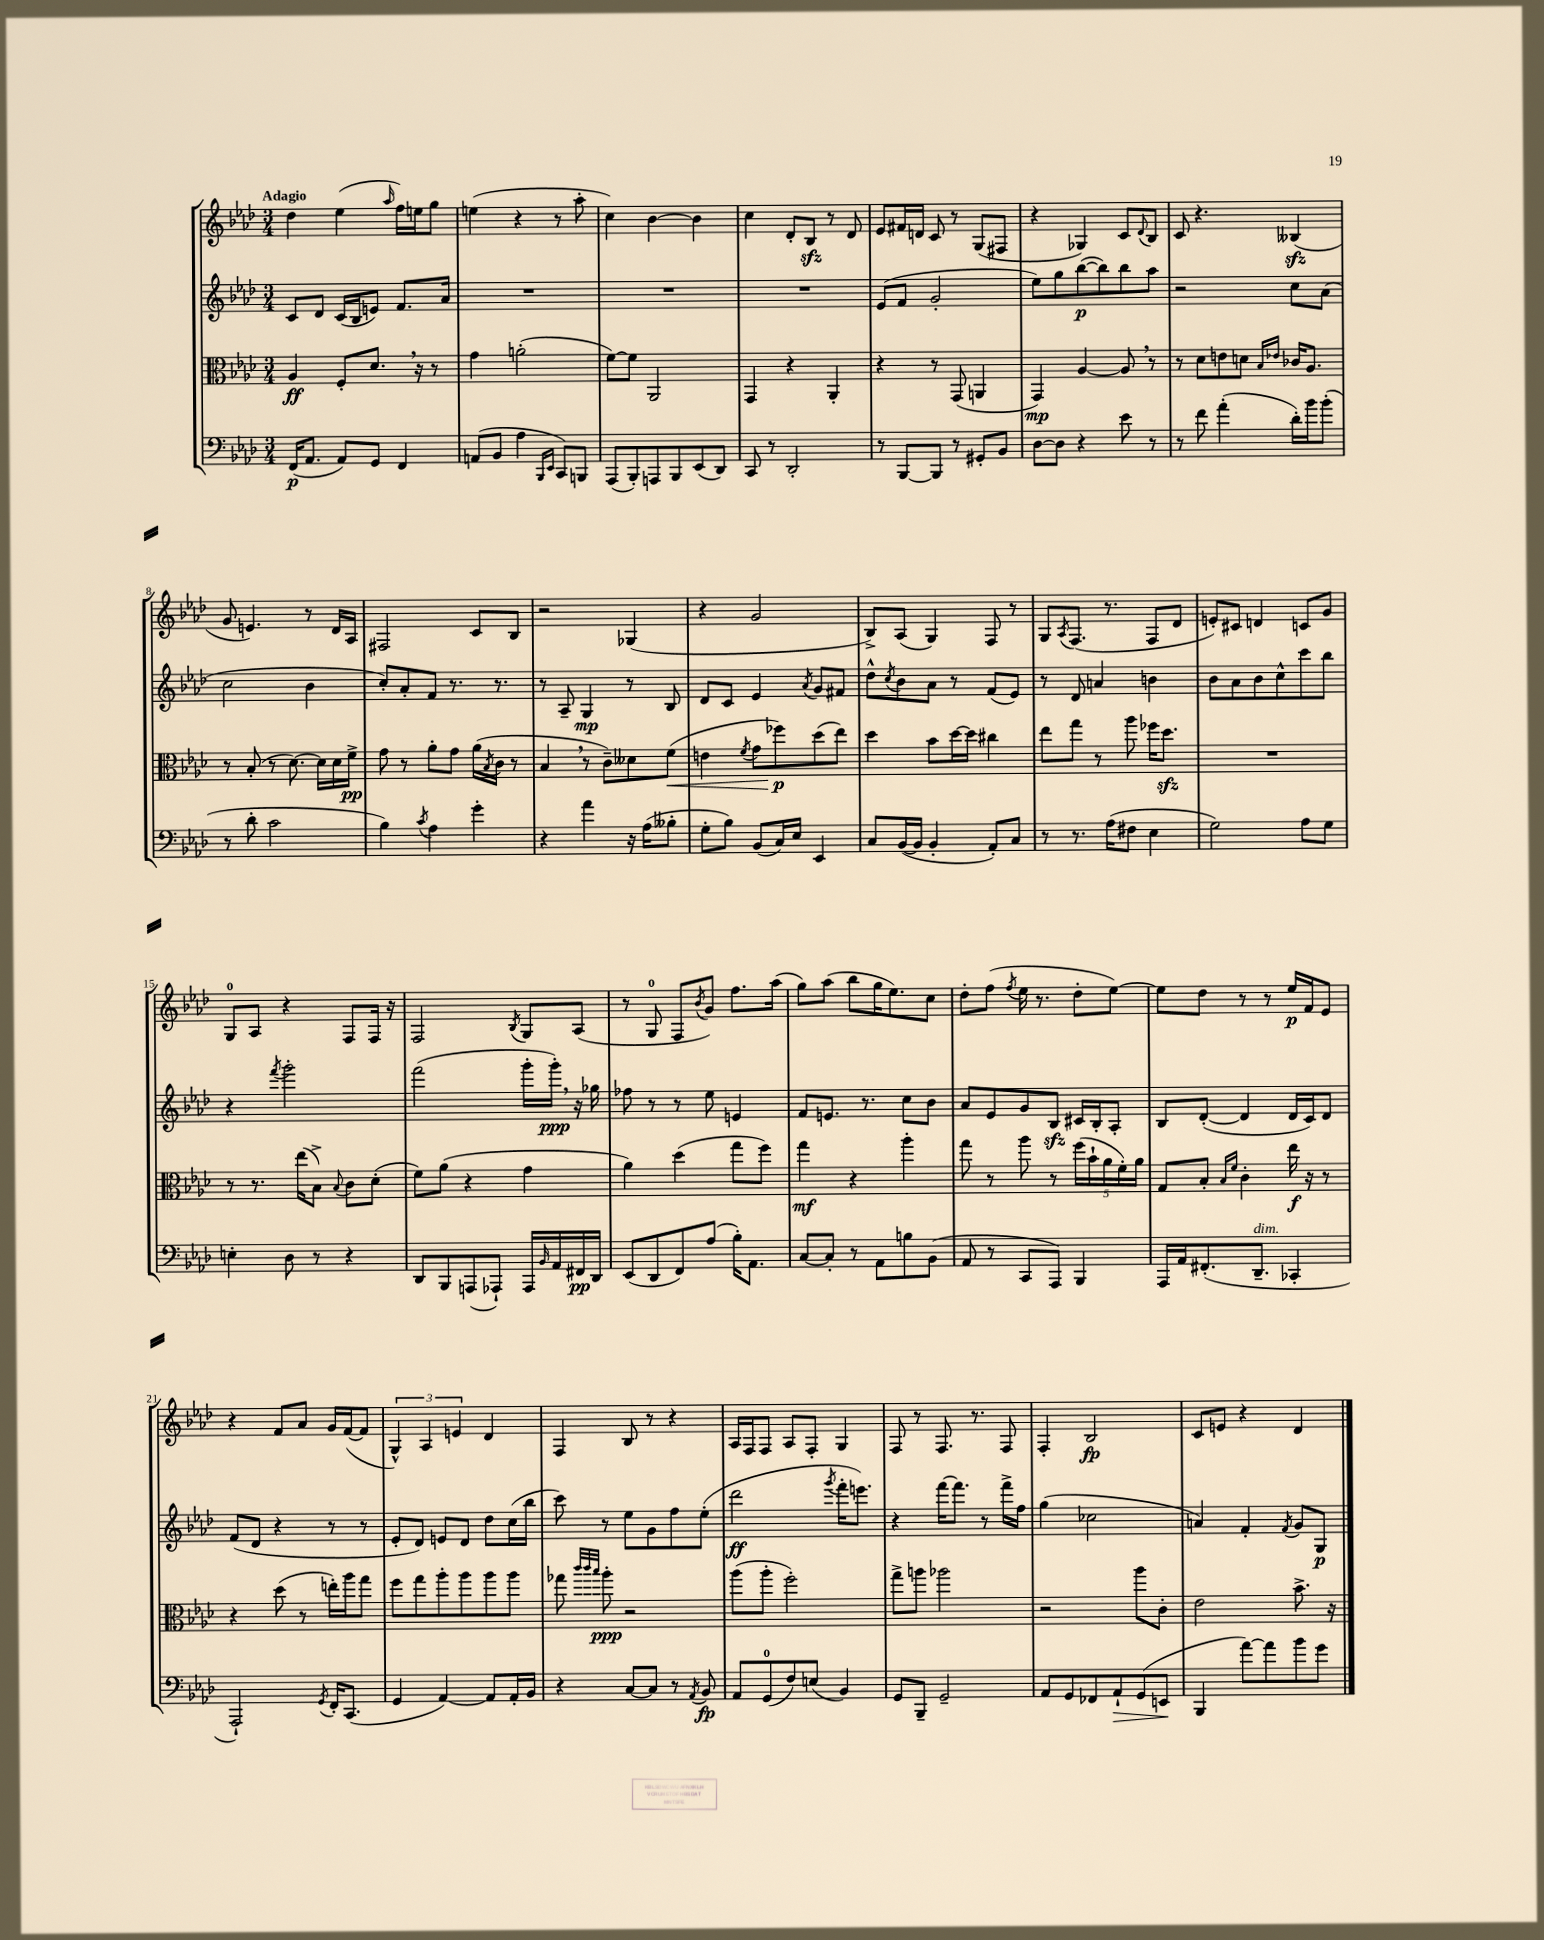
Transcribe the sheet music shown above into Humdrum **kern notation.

**kern	**dynam	**kern	**dynam	**kern	**dynam	**kern	**dynam
*part4	*part4	*part3	*part3	*part2	*part2	*part1	*part1
*staff4	*staff4	*staff3	*staff3	*staff2	*staff2	*staff1	*staff1
*clefF4	*	*clefC3	*	*clefG2	*	*clefG2	*
*k[b-e-a-d-]	*	*k[b-e-a-d-]	*	*k[b-e-a-d-]	*	*k[b-e-a-d-]	*
*M3/4	*	*M3/4	*	*M3/4	*	*M3/4	*
=1	=1	=1	=1	=1	=1	=1	=1
!	!	!	!	!	!	!LO:TX:a:B:t=Adagio	!
(16FF/KL	p	4A-/	ff	8c/L	.	4dd-\	.
8.AA-/J	.	.	.	.	.	.	.
.	.	.	.	8d-/J	.	.	.
8AA-/L)	.	8F'/L	.	(16c/LL	.	(4ee-\	.
.	.	.	.	16B-/J	.	.	.
8GG/J	.	8.d-,/J	.	8en/J)	.	.	.
.	.	.	.	.	.	16qqaa-/	.
4FF/	.	.	.	8.f/L	.	16ff\LL)	.
.	.	16r	.	.	.	16een\J	.
.	.	8r	.	.	.	8gg\J	.
.	.	.	.	16a-/Jk	.	.	.
=2	=2	=2	=2	=2	=2	=2	=2
(8AAn/L	.	4g\	.	2.r	.	(4een\	.
8BB-/J	.	.	.	.	.	.	.
4A-\	.	(2an'\	.	.	.	4r	.
16qqBBB-/LL	.	.	.	.	.	.	.
16qqEE-/JJ	.	.	.	.	.	.	.
8CC/L)	.	.	.	.	.	8r	.
8BBBn/J	.	.	.	.	.	8aa-'\	.
=3	=3	=3	=3	=3	=3	=3	=3
(8AAA-/L	.	[8f\L)	.	2.r	.	4cc\)	.
8BBB-'/)	.	8f\J]	.	.	.	.	.
8AAAn/	.	2AA-/	.	.	.	[4b-\	.
8BBB-/	.	.	.	.	.	.	.
(8EE-/	.	.	.	.	.	4b-\]	.
8DD-/J)	.	.	.	.	.	.	.
=4	=4	=4	=4	=4	=4	=4	=4
8CC/	.	4GG/	.	2.r	.	4cc\	.
8r	.	.	.	.	.	.	.
2DD-'/	.	4r	.	.	.	8d-'/L	.
.	.	.	.	.	.	8B-zz/J	.
.	.	4AA-'/	.	.	.	8r	.
.	.	.	.	.	.	8d-/	.
=5	=5	=5	=5	=5	=5	=5	=5
8r	.	4r	.	(8e-/L	.	8e-/L	.
[8BBB-/L	.	.	.	8f/J	.	16f#X/L	.
.	.	.	.	.	.	16dn/JJ	.
8BBB-/J]	.	8r	.	2g'/	.	8c/	.
8r	.	(8GG/	.	.	.	8r	.
8GG#X'/L	.	4AAn/	.	.	.	(8G/L	.
8BB-/J	.	.	.	.	.	8F#X/J	.
=6	=6	=6	=6	=6	=6	=6	=6
[8D-\L	.	4GG/)	mp	8ee-\L)	.	4r	.
8D-\J]	.	.	.	8gg\	.	.	.
4r	.	[4A-/	.	([8bb-\	p	4G-X/)	.
.	.	.	.	8bb-\])	.	.	.
8e-\	.	8A-,/]	.	8bb-\	.	8c/L	.
.	.	.	.	.	.	8qqd-/	.
8r	.	8r	.	8aa-\J	.	8B-/J	.
=7	=7	=7	=7	=7	=7	=7	=7
8r	.	8r	.	2r	.	8c/	.
8f\	.	8d-\L	.	.	.	4.r	.
(4a-'\	.	8en\	.	.	.	.	.
.	.	8dn\J	.	.	.	.	.
.	.	16qqB-/LL	.	.	.	.	.
.	.	16qqe-X/JJ	.	.	.	.	.
16d-'\LL)	.	16c-X/KL	.	8cc\L	.	(4B--Xzz/	.
16b-\J	.	8.A-/J	.	.	.	.	.
(8b-'\J	.	.	.	(8a-\J	.	.	.
!!LO:LB:g=z
=8	=8	=8	=8	=8	=8	=8	=8
8r	.	8r	.	2cc\	.	8g/	.
8d-'\	.	(8B-'/	.	.	.	4.en/)	.
2c\	.	8r	.	.	.	.	.
.	.	[8.d-\)	.	.	.	.	.
.	.	.	.	4b-\	.	8r	.
.	.	16d-\LL]	.	.	.	.	.
.	.	16d-\	.	.	.	16d-/LL	.
.	.	16f^\JJ	pp	.	.	16A-/JJ	.
=9	=9	=9	=9	=9	=9	=9	=9
4B-\)	.	8g\	.	8cc'/L)	.	2F#X/	.
.	.	8r	.	8a-'/	.	.	.
8qc/	.	.	.	.	.	.	.
4A-\	.	8a-'\L	.	8f/J	.	.	.
.	.	8g\J	.	8.r	.	.	.
4g'\	.	(16a-\LL	.	.	.	8c/L	.
.	.	8qB-/	.	.	.	.	.
.	.	16c\JJ	.	8.r	.	.	.
.	.	8r	.	.	.	8B-/J	.
=10	=10	=10	=10	=10	=10	=10	=10
4r	.	4B-,/	.	8r	.	2r	.
.	.	.	.	8A-~/	.	.	.
4a-\	.	8r	.	4G/	mp	.	.
.	.	8c~\L)	.	.	.	.	.
16r	.	8d--X\	.	8r	.	(4G-X/	.
(16A-\KL	.	.	.	.	.	.	.
!	!	!	!LO:HP:b	!	!	!	!
8B--X'\J	.	(8f\J	<	8B-/	.	.	.
=11	=11	=11	=11	=11	=11	=11	=11
8G'\L	.	4en\	.	8d-/L	.	4r	.
8B-\J)	.	.	.	8c/J	.	.	.
.	.	8qf/	.	.	.	.	.
(8BB-/L	.	8g\L	.	4e-/	.	2g/	.
16C/L)	.	8ff-X\)	p	.	.	.	.
16E-/JJ	.	.	.	.	.	.	.
.	.	.	.	8qa-/	.	.	.
4EE-/	.	(8dd-\	[	8g/L	.	.	.
.	.	8ee-\J)	.	8f#X/J	.	.	.
=12	=12	=12	=12	=12	=12	=12	=12
8C/L	.	4dd-\	.	8dd-^^\L	.	8B-^/L)	.
.	.	.	.	8qcc/	.	.	.
([16BB-/L	.	.	.	8b-\	.	(8A-/J	.
16BB-/JJ]	.	.	.	.	.	.	.
4BB-'/	.	8b-\L	.	8a-\J	.	4G/)	.
.	.	[16dd-\L	.	8r	.	.	.
.	.	16dd-\JJ]	.	.	.	.	.
8AA-'/L)	.	4cc#X\	.	(8f/L	.	8F/	.
8C/J	.	.	.	8e-/J)	.	8r	.
=13	=13	=13	=13	=13	=13	=13	=13
8r	.	8ee-\L	.	8r	.	8G/L	.
.	.	.	.	.	.	8qA-/	.
8.r	.	8gg\J	.	8d-/	.	(8.F/J	.
.	.	8r	.	4an/	.	.	.
(16A-\KL	.	.	.	.	.	8.r	.
8F#X\J	.	8aa-\	.	.	.	.	.
4E-\	.	16ff-X\KL	.	4bn\	.	8F/L	.
.	.	8.dd-zz\J	.	.	.	.	.
.	.	.	.	.	.	8d-/J	.
=14	=14	=14	=14	=14	=14	=14	=14
2G\)	.	2.r	.	8b-\L	.	8en'/L)	.
.	.	.	.	8a-\	.	8c#X/J	.
.	.	.	.	8b-\	.	4dn/	.
.	.	.	.	8cc^^\	.	.	.
8A-\L	.	.	.	8ccc\	.	8cn/L	.
8G\J	.	.	.	8bb-\J	.	8g/J	.
!!LO:LB:g=z
=15	=15	=15	=15	=15	=15	=15	=15
4En'\	.	8r	.	4r	.	8G/L	.
.	.	8.r	.	.	.	8A-/J	.
.	.	.	.	8qfff/	.	.	.
8D-\	.	.	.	2ggg'\	.	4r	.
.	.	(16ee-\KL	.	.	.	.	.
8r	.	8B-^\J)	.	.	.	.	.
.	.	8qqB-/	.	.	.	.	.
4r	.	8c\L	.	.	.	8F/L	.
.	.	(8d-'\J	.	.	.	16F/Jk	.
.	.	.	.	.	.	16r	.
=16	=16	=16	=16	=16	=16	=16	=16
8DD-/L	.	8f\L)	.	(2fff\	.	2F/	.
8BBB-/	.	(8a-\J	.	.	.	.	.
(8AAAn/	.	4r	.	.	.	.	.
8AAA-X`/J)	.	.	.	.	.	.	.
.	.	.	.	.	.	8qB-/	.
16AAA-/LL	.	4g\	.	16ggg'\LL	.	8G/L	.
16qqBB-/	.	.	.	.	.	.	.
16AA-/	.	.	.	16ggg',\JJ)	ppp	.	.
16FF#X/	pp	.	.	16r	.	(8A-/J	.
16DD-/JJ	.	.	.	16gg-X\	.	.	.
=17	=17	=17	=17	=17	=17	=17	=17
(8EE-/L	.	4a-\)	.	8ff-X\	.	8r	.
8DD-/	.	.	.	8r	.	8G/	.
8FF/)	.	(4dd-\	.	8r	.	8F/L	.
.	.	.	.	.	.	8qb-/	.
(8A-/J	.	.	.	8ee-\	.	8g/J)	.
16B-'\KL)	.	8gg\L	.	4en/	.	8.ff\L	.
8.AA-\J	.	.	.	.	.	.	.
.	.	8ff\J)	.	.	.	.	.
.	.	.	.	.	.	(16aa-\Jk	.
=18	=18	=18	=18	=18	=18	=18	=18
[8C/L	.	4gg\	mf	8f/L	.	8gg\L)	.
8C'/J]	.	.	.	8.en/J	.	(8aa-\J	.
8r	.	4r	.	.	.	8bb-\L	.
.	.	.	.	8.r	.	.	.
8AA-\L	.	.	.	.	.	16gg\K	.
.	.	.	.	.	.	8.ee-\)	.
8Bn\	.	4aa-'\	.	8cc\L	.	.	.
(8BB-\J	.	.	.	8b-\J	.	8cc\J	.
=19	=19	=19	=19	=19	=19	=19	=19
8AA-/	.	8gg\	.	8a-/L	.	8dd-'\L	.
8r	.	8r	.	8e-/	.	(8ff\J	.
.	.	.	.	.	.	8qff/	.
8CC/L	.	8aa-\	.	8g/	.	16ee-\	.
.	.	.	.	.	.	8.r	.
8AAA-/J)	.	8r	.	8B-zz/J	.	.	.
4BBB-/	.	(20ff\LL	.	16c#X/LL	.	8dd-'\L	.
.	.	20b-`\	.	.	.	.	.
.	.	.	.	16B-'/J	.	.	.
.	.	20a-\	.	.	.	.	.
.	.	.	.	8A-'/J	.	[8ee-\J)	.
.	.	20f'\)	.	.	.	.	.
.	.	20a-\JJ	.	.	.	.	.
=20	=20	=20	=20	=20	=20	=20	=20
16AAA-/LL	.	8G/L	.	8B-/L	.	8ee-\L]	.
16AA-/J	.	.	.	.	.	.	.
(8.FF#X'/	.	8B-'/J	.	([8d-'/J	.	8dd-\J	.
.	.	16qqB-/LL	.	.	.	.	.
.	.	16qqf/JJ	.	.	.	.	.
.	.	4c'\	.	4d-/]	.	8r	.
!LO:TX:a:i:t=dim.	!	!	!	!	!	!	!
8.DD-~/J	.	.	.	.	.	.	.
.	.	.	.	.	.	8r	.
4CC-X'/	.	16ee-\	f	16d-/LL	.	16ee-/LL	p
.	.	16r	.	16c/J)	.	16f/J	.
.	.	8r	.	8d-/J	.	8e-/J	.
!!LO:LB:g=z
=21	=21	=21	=21	=21	=21	=21	=21
2AAA-`/)	.	4r	.	(8f/L	.	4r	.
.	.	.	.	8d-/J	.	.	.
.	.	(8dd-\	.	4r	.	8f/L	.
.	.	8r	.	.	.	8a-/J	.
8qGG/	.	.	.	.	.	.	.
16FF'/KL	.	16een'\LL)	.	8r	.	16g/LL	.
(8.CC/J	.	16aa-\J	.	.	.	([16f/J	.
.	.	8gg\J	.	8r	.	8f/J]	.
=22	=22	=22	=22	=22	=22	=22	=22
4GG/	.	8ff\L	.	8e-'/L	.	6G^^/)	.
.	.	8gg\	.	8d-/J)	.	.	.
.	.	.	.	.	.	6A-/	.
[4AA-/)	.	8aa-'\	.	8en/L	.	.	.
.	.	.	.	.	.	6en/	.
.	.	8aa-\	.	8d-/J	.	.	.
8AA-/L]	.	8aa-\	.	8dd-\L	.	4d-/	.
16AA-'/L	.	8aa-\J	.	(16cc\L	.	.	.
16BB-/JJ	.	.	.	16bb-\JJ	.	.	.
=23	=23	=23	=23	=23	=23	=23	=23
4r	.	8gg-X\	.	8ccc\)	.	4F/	.
.	.	32qqccc/LLL	.	.	.	.	.
.	.	32qqccc/	.	.	.	.	.
.	.	32qqbb-/JJJ	.	.	.	.	.
.	.	8aa-'\	ppp	8r	.	.	.
[8C/L	.	2r	.	8ee-\L	.	8B-/	.
8C/J]	.	.	.	8g\	.	8r	.
8r	.	.	.	8ff\	.	4r	.
8qAA-/	.	.	.	.	.	.	.
8BB-/	fp	.	.	(8ee-'\J	.	.	.
=24	=24	=24	=24	=24	=24	=24	=24
8AA-/L	.	(8aa-\L	.	2ddd-\	ff	16A-/LL	.
.	.	.	.	.	.	16F/J	.
(8GG/	.	8aa-'\J	.	.	.	8F/J	.
8F/)	.	2ff'\)	.	.	.	8A-/L	.
(8En/J	.	.	.	.	.	8F'/J	.
.	.	.	.	8qggg/	.	.	.
4BB-/)	.	.	.	16fff'\KL	.	4G/	.
.	.	.	.	8.eeen\J)	.	.	.
=25	=25	=25	=25	=25	=25	=25	=25
8GG/L	.	8gg^\L	.	4r	.	8F/	.
8BBB-~/J	.	8aan\J	.	.	.	8r	.
2GG~/	.	2aa-X\	.	[16fff\KL	.	8.F/	.
.	.	.	.	8.fff\J]	.	.	.
.	.	.	.	.	.	8.r	.
.	.	.	.	8r	.	.	.
.	.	.	.	16fff^\LL	.	8F/	.
.	.	.	.	16ff\JJ	.	.	.
=26	=26	=26	=26	=26	=26	=26	=26
8AA-/L	.	2r	.	(4gg\	.	4F'/	.
8GG/	.	.	.	.	.	.	.
8FF-X/	.	.	.	2cc-X\	.	2B-/	fp
!	!LO:HP:b	!	!	!	!	!	!
8AA-`/	>	.	.	.	.	.	.
(8GG/	.	8aa-\L	.	.	.	.	.
8EEn/J	.	8c'\J	.	.	.	.	.
.	]	.	.	.	.	.	.
=27	=27	=27	=27	=27	=27	=27	=27
4BBB-/	.	2e-\	.	4an/)	.	8c/L	.
.	.	.	.	.	.	8en/J	.
[8a-\L)	.	.	.	4f'/	.	4r	.
8a-\]	.	.	.	.	.	.	.
.	.	.	.	8qf/	.	.	.
8b-\	.	8.b-^\	.	8g/L	.	4d-/	.
8g\J	.	.	.	8G/J	p	.	.
.	.	16r	.	.	.	.	.
==	==	==	==	==	==	==	==
*-	*-	*-	*-	*-	*-	*-	*-
